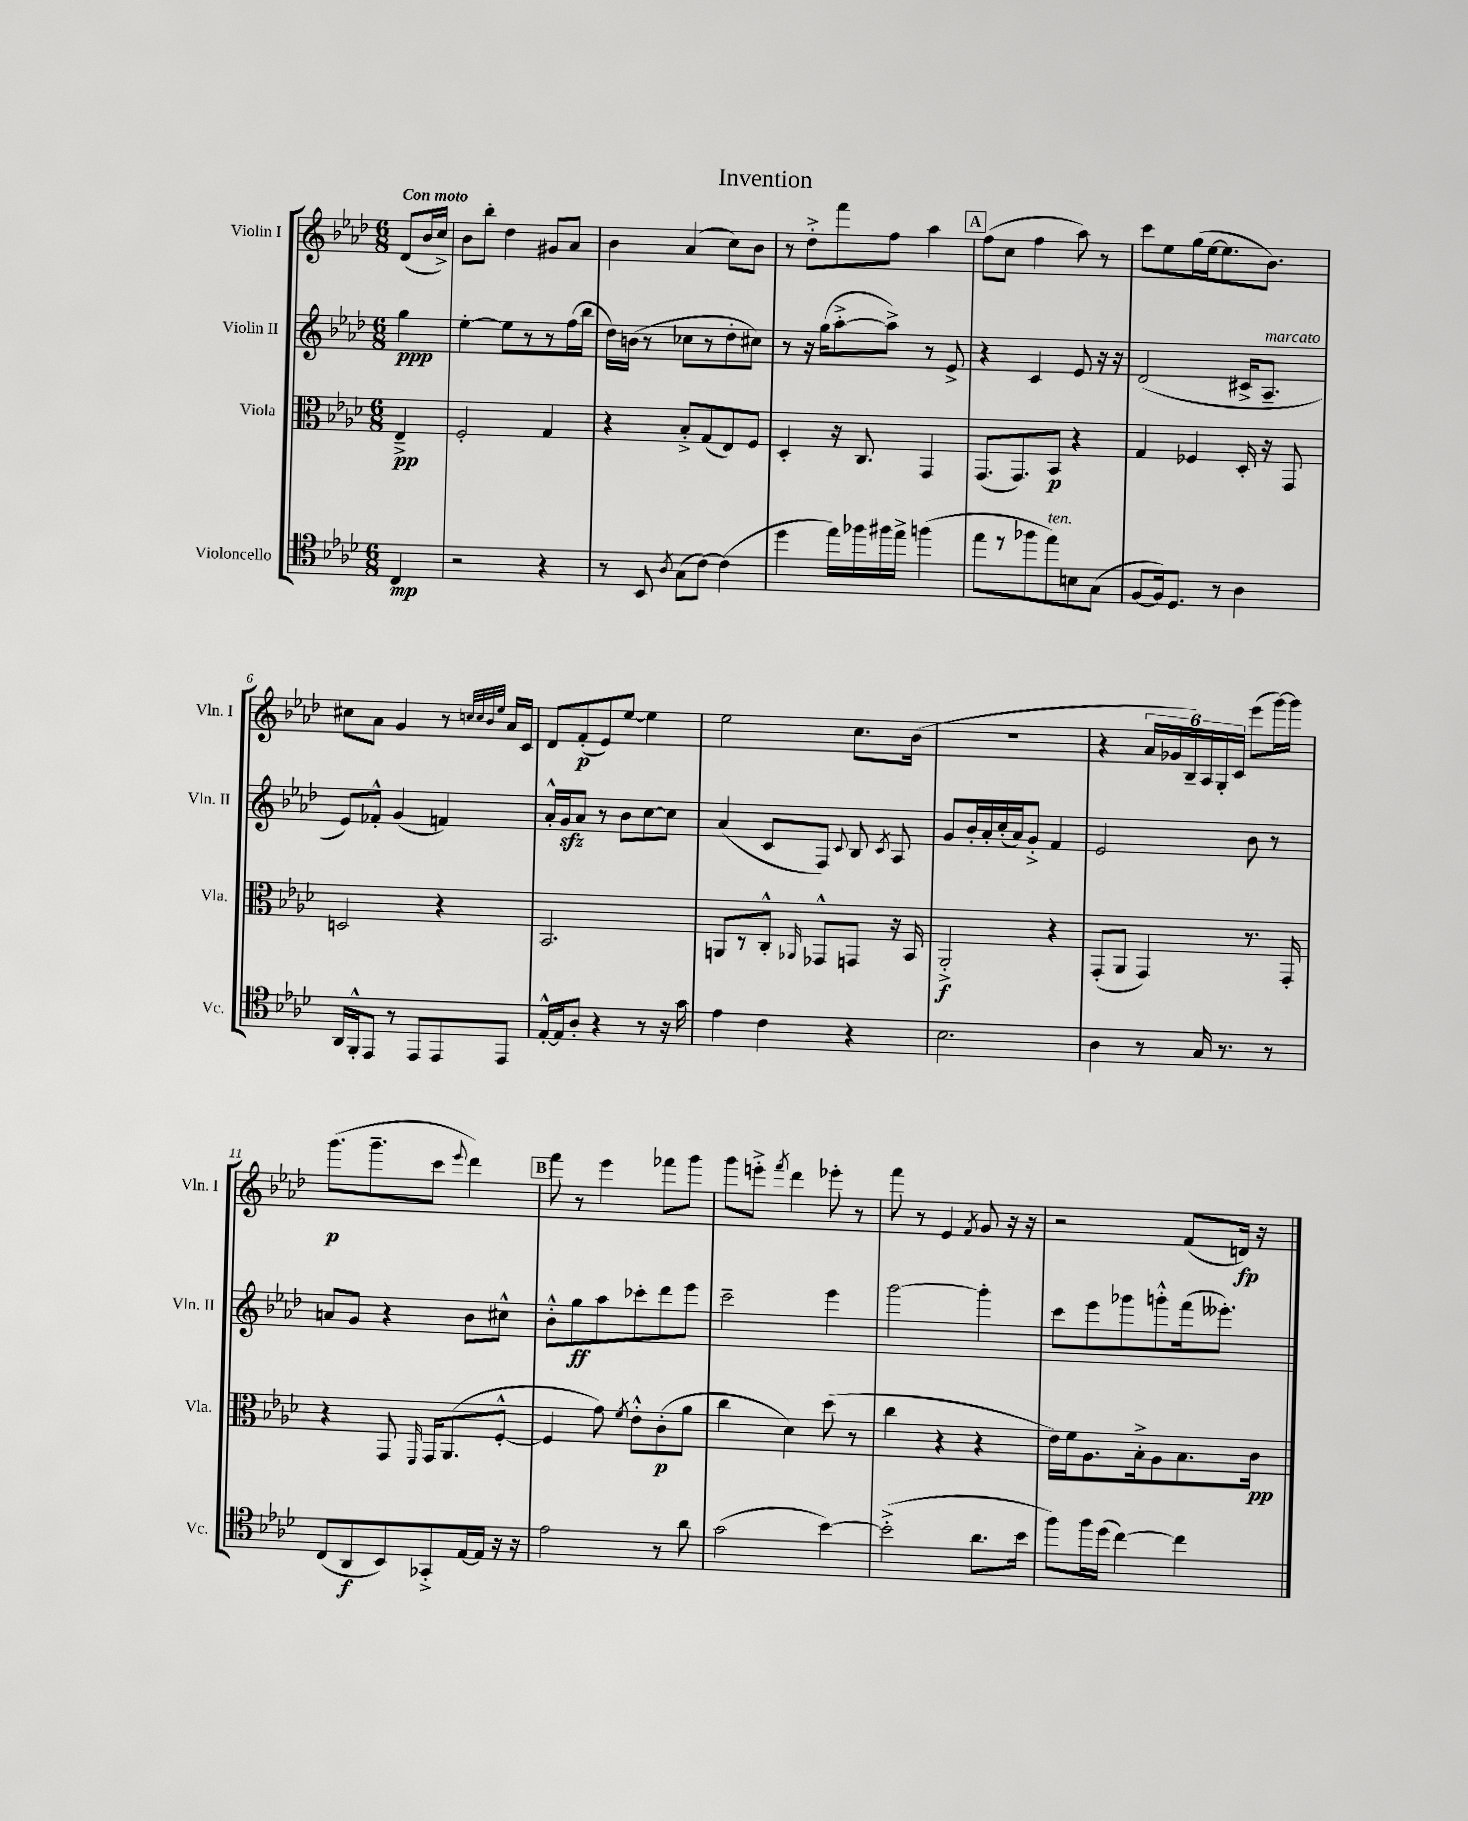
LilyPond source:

\header { title = "Invention" }
<<
\new StaffGroup <<
\new Staff = "s0" \with { instrumentName = "Violin I" shortInstrumentName = "Vln. I" } {
    \clef treble \key aes \major \numericTimeSignature \time 6/8 \partial 4 \tempo "Con moto"
    \autoBeamOff des'8[( bes'16 c''16]->) |
    bes'8[ bes''8]-. des''4 gis'8[ aes'8] |
    bes'4 aes'4( c''8[) bes'8] |
    r8 des''8[-.-> f'''8 f''8] aes''4 |
    \mark \markup { \box "A" } f''8[( c''8] f''4 aes''8) r8 |
    c'''8[ ees''8 g''16( ees''16~ ees''8. bes'8.]) |
    cis''8[ aes'8] g'4 r8 \grace { c''32[ c''32 bes'32 ees''32] } aes'16[ c'16] |
    des'8[ f'8-.\p( ees'8) ees''8]~ ees''4 |
    ees''2 c''8.[ bes'16]( |
    R2. |
    r4 \tuplet 6/4 { aes'16[ ges'16 bes16--) aes16 g16-. c'16] } ees'''8[( g'''16~) g'''16] |
    g'''8.[\p( g'''8.-- c'''8] \appoggiatura { ees'''8 } des'''4) |
    \mark \markup { \box "B" } f'''8 r8 ees'''4 fes'''8[ g'''8] |
    g'''8[ e'''8]-.-> \acciaccatura { f'''8 } des'''4 ees'''8-. r8 |
    f'''8 r8 ees'4 \acciaccatura { f'8 } g'8 r16 r16 |
    r2 f'8[( d'16]\fp) r16 \bar "|." |
}
\new Staff = "s1" \with { instrumentName = "Violin II" shortInstrumentName = "Vln. II" } {
    \clef treble \key aes \major \numericTimeSignature \time 6/8 \partial 4
    \autoBeamOff g''4\ppp |
    ees''4~-. ees''8[ r8 r8 f''16( bes''16] |
    des''16[) b'16]( r8 ces''8[ r8 des''8-. cis''8]) |
    r8 r16 g''16[( aes''8~-.-> aes''8]->) r8 ees'8-> |
    \mark \markup { \box "A" } r4 c'4 ees'8 r16 r16 |
    des'2( cis'16[-> aes8.]--^\markup { \italic "marcato" } |
    ees'8[) fes'8]-.-^ g'4( f'4) |
    aes'16[-.-^ g'16\sfz aes'8] r8 bes'8[ c''8~ c''8] |
    aes'4( c'8[ f8]) \appoggiatura { c'8 } bes8 \acciaccatura { c'8 } aes8 |
    g'8[ bes'16-. aes'16-. c''16-.( aes'16) g'8]-.-> f'4 |
    ees'2 bes'8 r8 |
    a'8[ g'8] r4 bes'8[ cis''8]-^ |
    \mark \markup { \box "B" } bes'8[-.-^ g''8\ff aes''8 ces'''8-. des'''8 ees'''8] |
    c'''2-- ees'''4 |
    g'''2~ g'''4-. |
    c'''8[ ees'''8 ges'''8 g'''8-.-^ f'''16( eeses'''8.]-.) \bar "|." |
}
\new Staff = "s2" \with { instrumentName = "Viola" shortInstrumentName = "Vla." } {
    \clef alto \key aes \major \numericTimeSignature \time 6/8 \partial 4
    \autoBeamOff ees4--->\pp |
    f2-. g4 |
    r4 bes8[-.-> g8( ees8) f8] |
    des4-. r16 c8. g,4 |
    \mark \markup { \box "A" } g,8.[( g,8.) bes,8]\p r4 |
    g4 fes4 des16-. r16 g,8 |
    d2 r4 |
    bes,2. |
    a,8[ r8 c8]-.-^ \grace { aes,16 } ges,8[-^ g,8] r16 bes,16 |
    aes,2-.->\f r4 |
    g,8[-.( aes,8] g,4) r8. g,16-. |
    r4 g,8 \grace { f,16 } g,16[ aes,8.( f8]~-.-^ |
    \mark \markup { \box "B" } f4 g'8) \acciaccatura { f'8 } ees'8[-.-^ c'8-.\p( aes'8] |
    c''4 des'4) des''8( r8 |
    c''4 r4 r4 |
    ees'16[) f'16 aes8. bes16-.-> aes8 bes8. c'16]\pp \bar "|." |
}
\new Staff = "s3" \with { instrumentName = "Violoncello" shortInstrumentName = "Vc." } {
    \clef tenor \key aes \major \numericTimeSignature \time 6/8 \partial 4
    \autoBeamOff c4\mp |
    r2 r4 |
    r8 bes,8 \acciaccatura { aes8 } g8[( c'8]~) c'4( |
    des''4 ees''16[) fes''16 fis''16 ees''16]-> f''4( |
    \mark \markup { \box "A" } ees''8[ r8 fes''8 ees''8^\markup { \italic "ten." }) b8 g8]( |
    f8[~ f16) des8.] r8 aes4 |
    aes,16[ f,16-.-^ ees,8] r8 ees,8[ ees,8 ees,8] |
    ees16[~-.-^ ees16 aes8]-. r4 r8 r16 g'16 |
    ees'4 c'4 r4 |
    bes2. |
    aes4 r8 g16 r8. r8 |
    c8[( aes,8\f bes,8) ges,8-.-> ees16~ ees16] r16 r16 |
    \mark \markup { \box "B" } ees'2 r8 aes'8 |
    g'2( bes'4~) |
    bes'2-.->( aes'8.[ bes'16] |
    f''8[) f''16 des''16]( c''4~) c''4 \bar "|." |
}
>>
>>
